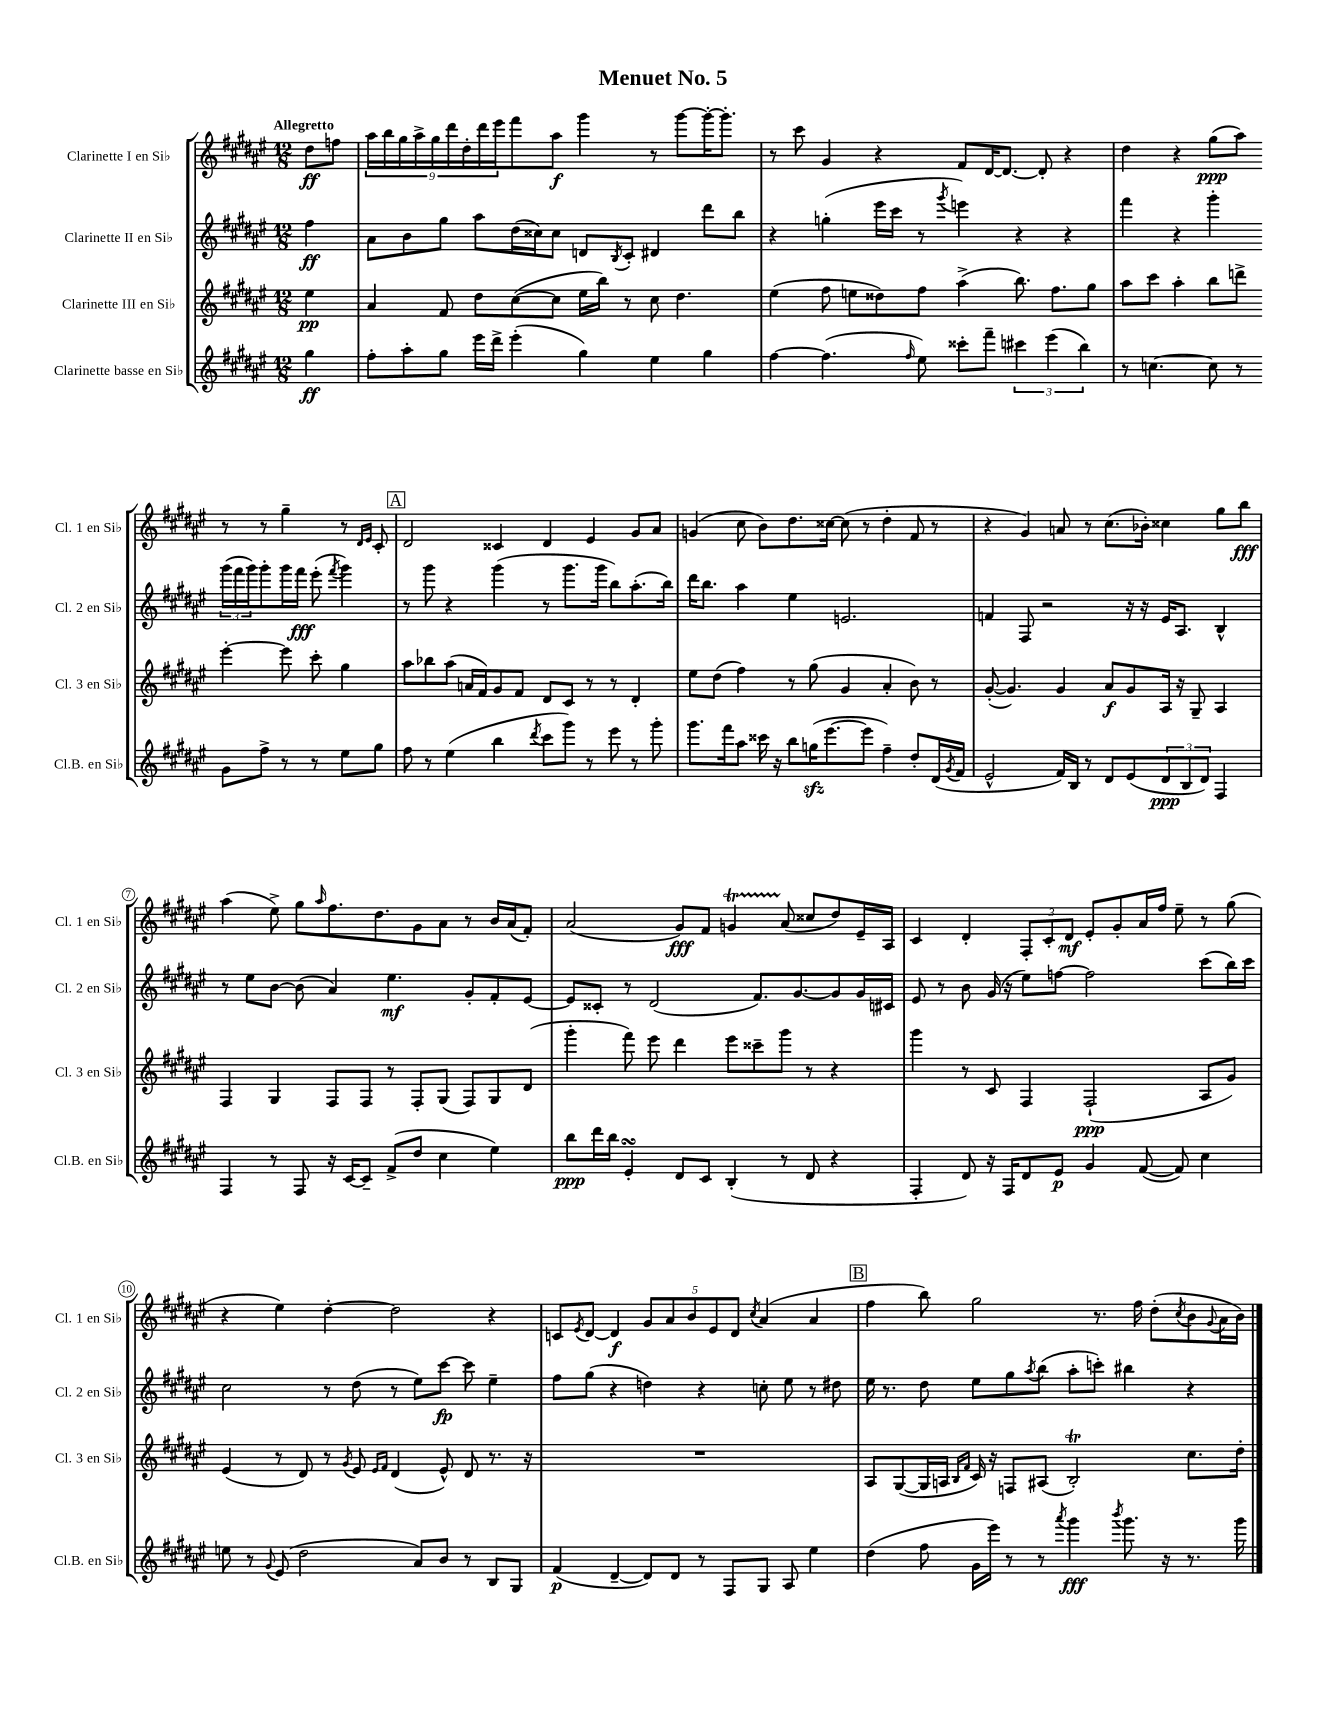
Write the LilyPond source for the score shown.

\header { title = "Menuet No. 5" }
<<
\new StaffGroup <<
\new Staff = "s0" \with { instrumentName = "Clarinette I en Sib" shortInstrumentName = "Cl. 1 en Sib" } {
    \clef treble \key fis \major \numericTimeSignature \time 12/8 \partial 4 \tempo "Allegretto"
    dis''8\ff f''8 |
    \tuplet 9/8 { ais''16 b''16 gis''16 ais''16-> gis''16 dis'''16 dis''16-. dis'''16 eis'''16 } fis'''8 ais''8\f gis'''4 r8 gis'''8~ gis'''16~-. gis'''8.-. |
    r8 cis'''8 gis'4 r4 fis'8 dis'16~ dis'8.~ dis'8-. r4 |
    dis''4 r4 gis''8\ppp( ais''8) r8 r8 gis''4-- r8 \grace { dis'16 eis'16 } cis'8-. |
    \mark \markup { \box "A" } dis'2 cisis'4 dis'4 eis'4 gis'8 ais'8 |
    g'4( cis''8 b'8) dis''8. cisis''16~ cisis''8( r8 dis''4-. fis'8 r8 |
    r4 gis'4) a'8 r8 cis''8.( bes'16-.) cisis''4 gis''8 b''8\fff |
    ais''4( eis''8->) gis''8 \grace { ais''16 } fis''8. dis''8. gis'8 ais'8 r8 b'16 ais'16( fis'8-.) |
    ais'2( gis'8\fff) fis'8 g'4\startTrillSpan ais'8\stopTrillSpan( cisis''8 dis''8) eis'16-- ais16 |
    cis'4 dis'4-. \tuplet 3/2 { fis8-. cis'8-. dis'8\mf } eis'8-. gis'8-. ais'16 fis''16 eis''8-- r8 gis''8( |
    r4 eis''4) dis''4~-. dis''2 r4 |
    c'8 \acciaccatura { eis'8 } dis'8~ dis'4\f \tuplet 5/4 { gis'8 ais'8 b'8 eis'8 dis'8 } \acciaccatura { cis''8 } ais'4( ais'4 |
    \mark \markup { \box "B" } fis''4 b''8) gis''2 r8. fis''16 dis''8-.( \acciaccatura { cis''8 } b'8 \appoggiatura { gis'8 } ais'16 b'16) \bar "|." |
}
\new Staff = "s1" \with { instrumentName = "Clarinette II en Sib" shortInstrumentName = "Cl. 2 en Sib" } {
    \clef treble \key fis \major \numericTimeSignature \time 12/8 \partial 4
    fis''4\ff |
    ais'8 b'8 gis''8 ais''8 dis''16( cisis''16) cisis''8 d'8 \acciaccatura { b8 } cis'8-. dis'4 dis'''8 b''8 |
    r4 g''4-.( eis'''16 cis'''16 r8 \acciaccatura { gis'''8 } e'''4) r4 r4 |
    fis'''4 r4 gis'''4-. \tuplet 3/2 { gis'''16( fis'''16 gis'''16) } gis'''8-. gis'''16 fis'''16\fff eis'''8-.( \acciaccatura { fis'''8 } gis'''4) |
    \mark \markup { \box "A" } r8 gis'''8 r4 gis'''4( r8 gis'''8. gis'''16 b''8) ais''8.-.( b''16) |
    dis'''16 b''8. ais''4 eis''4 e'2. |
    f'4 fis8 r2 r16 r16 eis'16 ais8. b4-^ |
    r8 eis''8 b'8~ b'8( ais'4) eis''4.\mf gis'8-. fis'8-. eis'8~ |
    eis'8 cisis'8-. r8 dis'2( fis'8.) gis'8.~ gis'8 gis'16 cis'16 |
    eis'8 r8 b'8 gis'16( r16 eis''8) f''8~ f''2 cis'''8( b''16) cis'''16 |
    cis''2 r8 dis''8( r8 eis''8) cis'''8~\fp cis'''8 eis''4-- |
    fis''8 gis''8( r4 d''4) r4 c''8-. eis''8 r8 dis''8 |
    \mark \markup { \box "B" } eis''16 r8. dis''8 eis''8 gis''8 \acciaccatura { ais''8 } b''8( ais''8-. c'''8-.) bis''4 r4 \bar "|." |
}
\new Staff = "s2" \with { instrumentName = "Clarinette III en Sib" shortInstrumentName = "Cl. 3 en Sib" } {
    \clef treble \key fis \major \numericTimeSignature \time 12/8 \partial 4
    eis''4\pp |
    ais'4 fis'8 dis''8 cis''8~( cis''8 eis''16 b''16) r8 cis''8 dis''4. |
    eis''4( fis''8 e''8 disis''8) fis''8 ais''4->( b''8.) fis''8. gis''8 |
    ais''8 cis'''8 ais''4-. b''8 d'''8-> eis'''4~-. eis'''8 cis'''8-. gis''4 |
    \mark \markup { \box "A" } ais''8 bes''8 ais''8( a'16 fis'16) gis'8 fis'8 dis'8 cis'8 r8 r8 dis'4-. |
    eis''8 dis''8( fis''4) r8 gis''8( gis'4 ais'4-. b'8) r8 |
    gis'8~-.( gis'4.) gis'4 ais'8\f gis'8 ais16 r16 gis8-- ais4 |
    fis4 gis4 fis8 fis8 r8 fis8-. gis8( fis8) gis8 dis'8( |
    gis'''4-. fis'''8) eis'''8 dis'''4 eis'''8 cisis'''8-- gis'''8 r8 r4 |
    gis'''4 r8 cis'8 fis4 fis2-!\ppp( ais8 gis'8) |
    eis'4( r8 dis'8) r8 \acciaccatura { gis'8 } eis'8 \grace { eis'16 fis'16 } dis'4( eis'8-^) dis'8 r8. r16 |
    R1. |
    \mark \markup { \box "B" } ais8 gis8~( gis16 a16 \grace { b16 fis'16 } cis'16) r16 f8 ais8( b2-.\trill) cis''8. dis''16-. \bar "|." |
}
\new Staff = "s3" \with { instrumentName = "Clarinette basse en Sib" shortInstrumentName = "Cl.B. en Sib" } {
    \clef treble \key fis \major \numericTimeSignature \time 12/8 \partial 4
    gis''4\ff |
    fis''8-. ais''8-. gis''8 eis'''16 dis'''16-> eis'''4-.( gis''4) eis''4 gis''4 |
    fis''4~ fis''4.( \grace { fis''16 } eis''8) cisis'''8-. fis'''8-- \tuplet 3/2 { cis'''4 eis'''4( b''4) } |
    r8 c''4.~ c''8 r8 gis'8 fis''8-> r8 r8 eis''8 gis''8 |
    \mark \markup { \box "A" } fis''8 r8 eis''4( b''4 \acciaccatura { dis'''8 } cis'''8 gis'''8) r8 eis'''8 r8 gis'''8-. |
    gis'''8. fis'''16 ais''8 cisis'''16 r16 b''8 g''16\sfz( eis'''8.~ eis'''8 fis''4--) dis''8-. dis'16( \acciaccatura { gis'8 } fis'16 |
    eis'2-^ fis'16) b16 r8 dis'8 eis'8( \tuplet 3/2 { dis'8\ppp b8 dis'8) } fis4 |
    fis4 r8 fis8 r16 cis'16~ cis'8-- fis'8->( dis''8 cis''4 eis''4) |
    b''8\ppp dis'''16 b''16 eis'4-.\turn dis'8 cis'8 b4-.( r8 dis'8 r4 |
    fis4-. dis'8) r16 fis16 dis'8 eis'8\p gis'4 fis'8~( fis'8) cis''4 |
    e''8 r8 \appoggiatura { gis'8 } eis'8( dis''2 ais'8) b'8 r8 b8 gis8 |
    fis'4\p( dis'4~-- dis'8) dis'8 r8 fis8 gis8 ais8 eis''4 |
    \mark \markup { \box "B" } dis''4( fis''8 gis'16 eis'''16) r8 r8 \acciaccatura { ais'''8 } gis'''4\fff \acciaccatura { b'''8 } gis'''8. r16 r8. gis'''16 \bar "|." |
}
>>
>>
\layout { \context { \Score \override BarNumber.stencil = #(make-stencil-circler 0.1 0.3 ly:text-interface::print) } }
